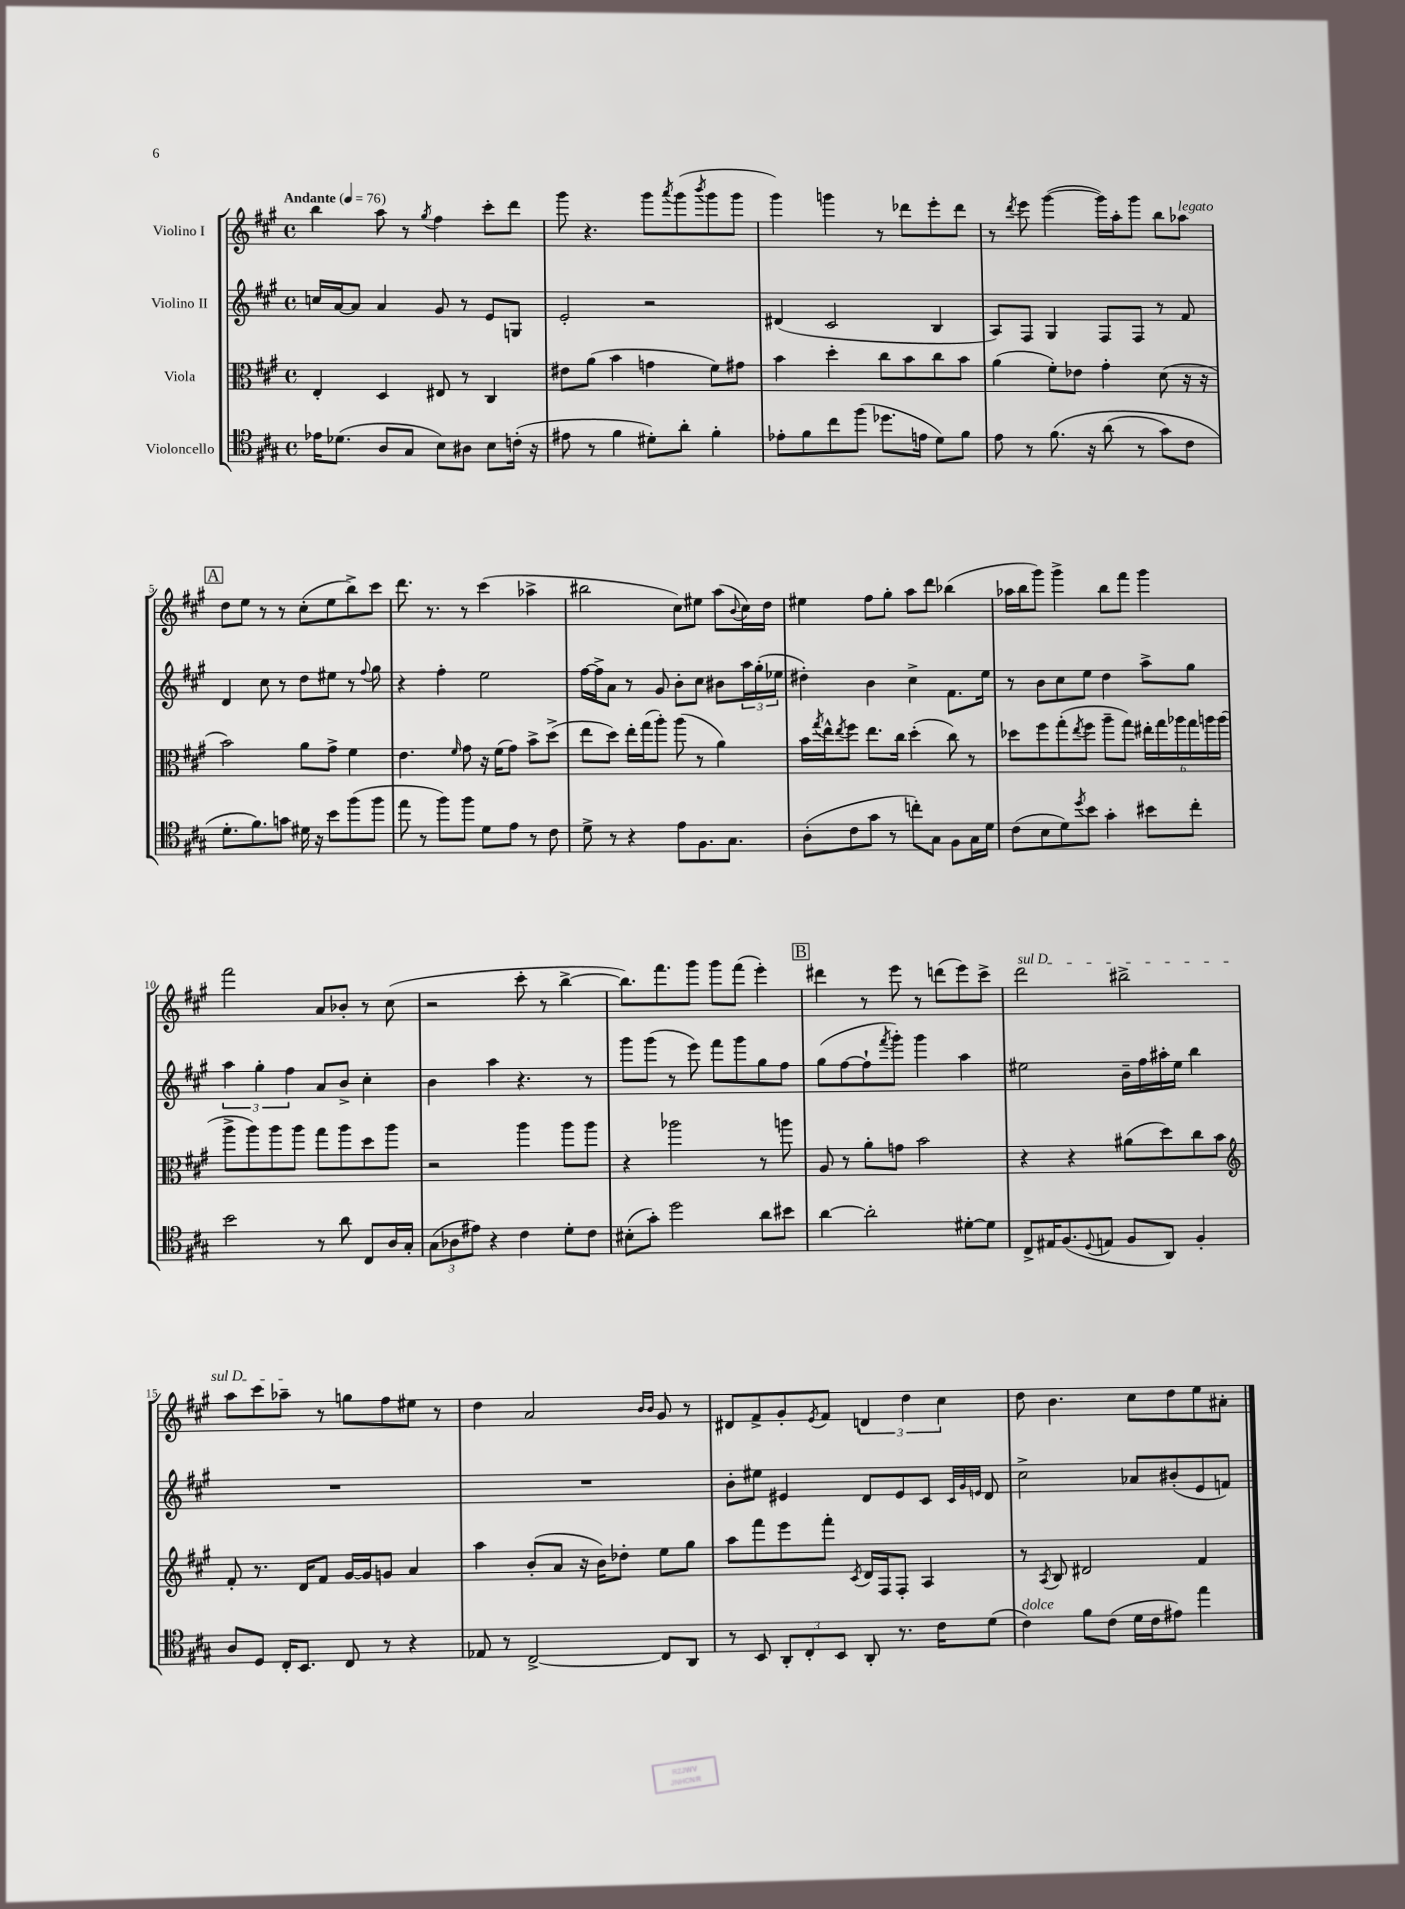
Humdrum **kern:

**kern	**kern	**kern	**kern
*staff4	*staff3	*staff2	*staff1
*clefC4	*clefC3	*clefG2	*clefG2
*k[f#c#g#]	*k[f#c#g#]	*k[f#c#g#]	*k[f#c#g#]
*M4/4	*M4/4	*M4/4	*M4/4
*met(c)	*met(c)	*met(c)	*met(c)
*MM76	*MM76	*MM76	*MM76
16e-	4E'	16cc	4bb
(8.d-	.	[16a	.
.	.	8a]	.
8A	4D	4a	8aa
8G#	.	.	8r
.	.	.	8qgg#
8B)	8E#	8g#	4ff#
8A#	8r	8r	.
8B	4C#	8e	8ccc#'
(16c'	.	8G	8ddd
16r	.	.	.
=	=	=	=
8e#	8e#	2e'	8ggg#
8r	(8a	.	4.r
4f#	4b	.	.
8d#')	4g	2r	8ggg#
.	.	.	8qaaa
8a'	.	.	(8ggg#
.	.	.	8qbbb
4f#'	8f#)	.	8ggg#
.	8g#	.	8ggg#
=	=	=	=
8e-'	4b	(4d#	4ggg#)
8f#	.	.	.
8cc#	4dd'	2c#	4ggg
(8ff#	.	.	.
8.dd-	8cc#	.	8r
.	8b	.	8ddd-
16e	.	.	.
8d)	8cc#	4B	8eee'
8f#	8b	.	8ddd-
=	=	=	=
8e	(4a	8A)	8r
.	.	.	8qddd
8r	.	8F#	8eee
&(8.f#	8f#')	4G#	([4ggg#
.	8e-	.	.
16r	.	.	.
(8a	4g#'	8F#	16ggg#])
.	.	.	16aa'
8r	.	8F#	8ggg#
8g#)	(8d	8r	8bb
8c#	16r	8f#	8aa-
.	16r	.	.
=	=	=	=
8.d'	2b)	4d	8dd
.	.	.	8ee
8.f#&)	.	.	.
.	.	8cc#	8r
8g	.	8r	8r
16d#	8a	8dd	(8cc#'
16r	.	.	.
8b	8g#^	8ee#	8ee
(8ff#	4f#	8r	8bb^)
.	.	8qqff#	.
8ff#	.	8gg#	8ccc#
=	=	=	=
8ee	4.e	4r	8.ddd
8r	.	.	.
.	.	.	8.r
8ff#)	.	4ff#'	.
.	16qqf#	.	.
8ff#	8g#	.	8r
8d	16r	2ee	(4ccc#
.	(16f#	.	.
8e	8g#)	.	.
8r	8b^	.	4aa-^
8c#	(8dd^	.	.
=	=	=	=
8d^	8ee	[16ff#	2bb#
.	.	16ff#^]	.
8r	8dd)	8a	.
4r	16ee'	8r	.
.	(16gg#	.	.
.	8aa')	8g#	.
8e	(8aa	8b'	8cc#)
8.F#	8r	8cc#	8ee#
.	4a)	8b#	(8aa
8.G#	.	.	.
.	.	.	8qqb
.	.	24aa	16cc#)
.	.	(24gg#'	.
.	.	.	16dd
.	.	24ee-	.
=	=	=	=
(8A'	16b	4dd#')	4ee#
.	8qgg#	.	.
.	16ee^^	.	.
.	8qee	.	.
8c#	8ff#	.	.
8g#	8.ee	4b	8ff#
8r	.	.	8gg#'
.	16cc#	.	.
8cc')	(4dd'	4cc#^	8aa
8G#	.	.	8ddd
8F#	8cc#)	8.f#	(4bb-
16G#	8r	.	.
16d	.	16ee	.
=	=	=	=
(8c#	8dd-	8r	16aa-
.	.	.	16bb
8B	8ff#	8b	8ggg#)
8d)	(8gg#'	8cc#	4ggg#^
8qdd	8qee	.	.
8b	8ff#	8ee	.
4g#'	8aa~	4dd	8bb
.	8gg#)	.	8fff#
8b#	24ee#'	8aa^	4ggg#
.	24gg#	.	.
.	24aa-	.	.
8cc#'	24gg#	8gg#	.
.	24aa	.	.
.	(24aa	.	.
=	=	=	=
2b	8aa^	6aa	2fff#
.	8aa)	.	.
.	.	6gg#'	.
.	8aa	.	.
.	.	6ff#	.
.	8aa	.	.
8r	8gg#	8a	8a
8a	8aa	8b^	8b-'
8C#	8dd	4cc#'	8r
16A	8aa	.	(8cc#
16G#'	.	.	.
=	=	=	=
(12G#	2r	4b	2r
12A-	.	.	.
12e#)	.	.	.
4r	.	4aa	.
4c#	4aa	4.r	8ccc#'
.	.	.	8r
8d'	8aa	.	[4bb^
8c#	8aa	8r	.
=	=	=	=
(8B#'	4r	8ggg#	8.bb])
8g#')	.	(8ggg#	.
.	.	.	8.fff#
2dd	2aa-	8r	.
.	.	8eee)	8ggg#
.	.	8fff#	8ggg#
.	.	8ggg#	(8fff#
8a	8r	8gg#	4eee')
8b#	8aa	8ff#	.
=	=	=	=
[4a	8A	(8gg#	4ddd#
.	8r	[8ff#	.
2a']	8a'	8ff#`]	8r
.	.	8qfff#	.
.	8g	8ggg#')	8eee
.	2b	4ggg#	8r
.	.	.	(8ddd
[8d#'	.	4aa	8eee)
8d#]	.	.	8ccc#^
=	=	=	=
8C#^	4r	2ee#	2ddd
16E#	.	.	.
(8.F#	.	.	.
.	4r	.	.
8qqD	.	.	.
8E	.	.	.
8F#	(8a#	16b~	2bb#^
.	.	16ff#	.
8AA)	8dd)	16aa#'	.
.	.	16ee#	.
4F#'	8cc#	4bb	.
.	8b	.	.
=	=	=	=
*	*clefG2	*	*
8A	8f#'	1r	8aa
8D	8.r	.	8ccc#
16C#'	.	.	8aa-~
8.BB	16d	.	.
.	8f#	.	8r
8C#	[16g#	.	8gg
.	16g#]	.	.
8r	8g	.	8ff#
4r	4a	.	8ee#
.	.	.	8r
=	=	=	=
8E-	4aa	1r	4dd
8r	.	.	.
[2C#^	(8b'	.	2a
.	8a	.	.
.	16r	.	.
.	16b)	.	.
.	8dd-'	.	.
.	.	.	16qqb
.	.	.	16qqb
8C#]	8ee	.	8g#
8AA	8gg#	.	8r
=	=	=	=
8r	8aa	8b'	8d#
8BB	8fff#	8ee#	8f#^
12AA'	8eee	4e#	8g#'
12C#'	.	.	.
.	.	.	8qe
.	8fff#'	.	8f#
12BB	.	.	.
.	8qc#	.	.
8AA'	16d	8d	6d
.	16F#	.	.
8.r	8F#'	8e#	.
.	.	.	6dd
.	4A	8c#	.
16c#	.	.	.
.	.	.	6cc#
.	.	32qqc#	.
.	.	32qqg#	.
.	.	32qqe	.
(8d	.	8d	.
=	=	=	=
4c#)	8r	2cc#^	8dd
.	8qA	.	.
.	8B	.	4.b
8f#	2d#	.	.
(8c#	.	.	.
16d	.	8a-	8cc#
16c#	.	.	.
8e#)	.	(8b#'	8dd
4ee	4f#	8e	8ee
.	.	8f)	8a#'
==	==	==	==
*-	*-	*-	*-
